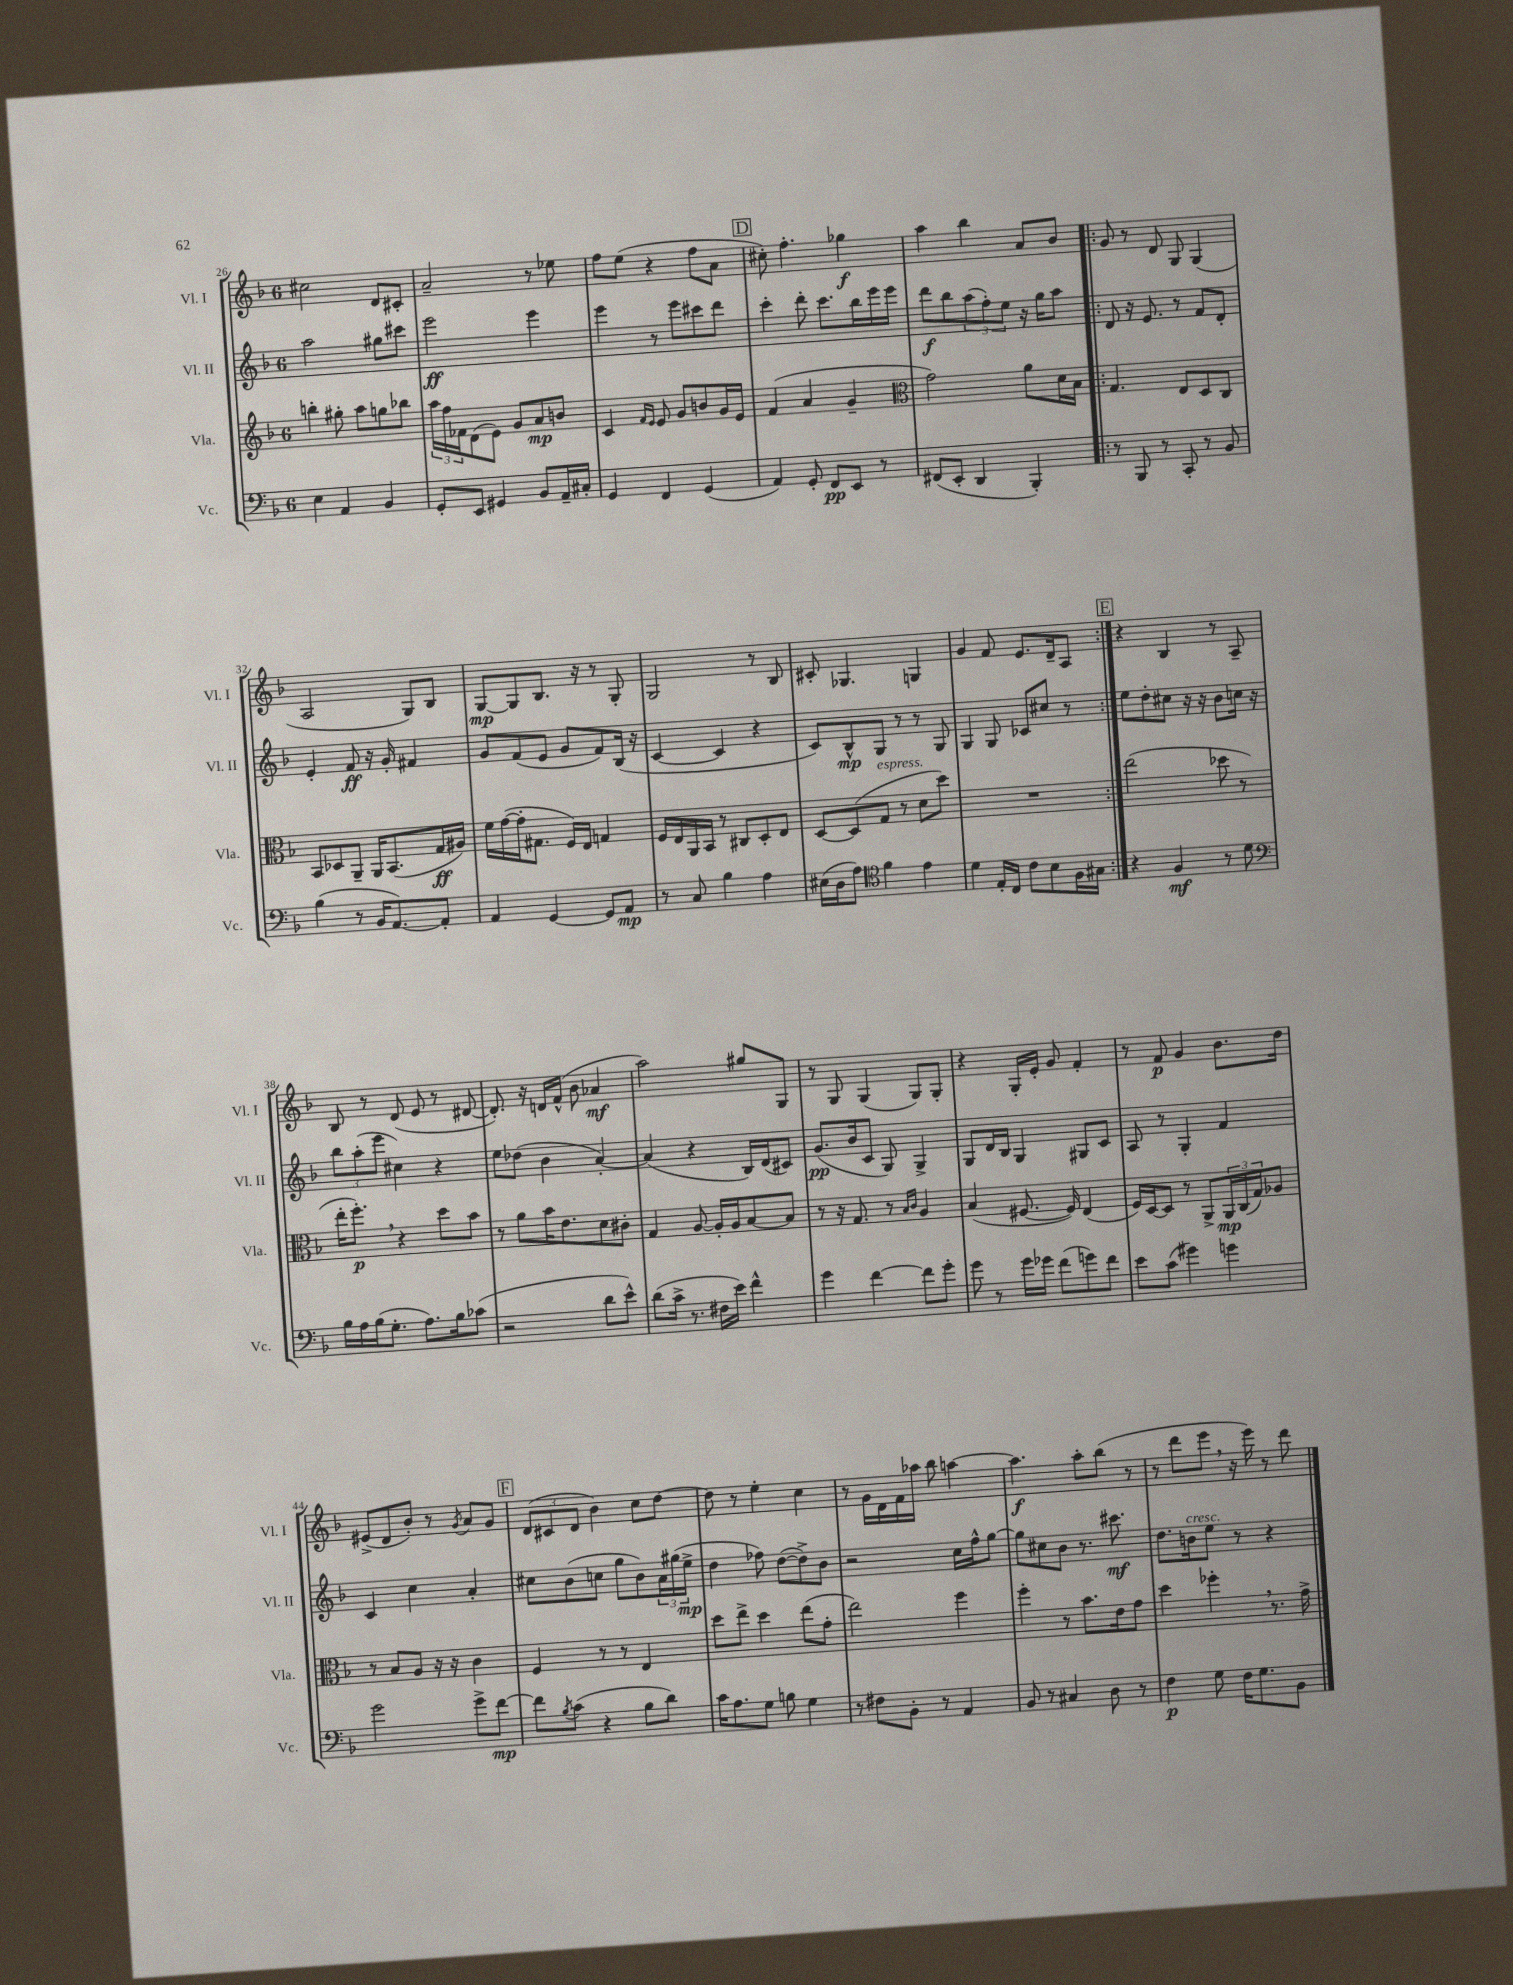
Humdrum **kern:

**kern	**dynam	**kern	**dynam	**kern	**dynam	**kern	**dynam
*part4	*part4	*part3	*part3	*part2	*part2	*part1	*part1
*staff4	*staff4	*staff3	*staff3	*staff2	*staff2	*staff1	*staff1
*I"Vc.	*	*I"Vla.	*	*I"Vl. II	*	*I"Vl. I	*
*I'Vc.	*	*I'Vla.	*	*I'Vl. II	*	*I'Vl. I	*
*clefF4	*	*clefG2	*	*clefG2	*	*clefG2	*
*k[b-]	*	*k[b-]	*	*k[b-]	*	*k[b-]	*
*M6/8	*	*M6/8	*	*M6/8	*	*M6/8	*
=26	=26	=26	=26	=26	=26	=26	=26
4E\	.	4bbn'\	.	2aa\	.	2cc#X\	.
4AA/	.	8gg#X'\	.	.	.	.	.
.	.	8aa\L	.	.	.	.	.
4BB-/	.	8ggn\	.	8gg#X\L	.	8d/L	.
.	.	8bb-X\J	.	8ccc#X\J	.	8c#X'/J	.
=27	=27	=27	=27	=27	=27	=27	=27
8GG'/L	.	24aa\LL	.	2eee\	ff	2a~/	.
.	.	24ff\	.	.	.	.	.
.	.	24f-X\J	.	.	.	.	.
8EE/J	.	(8d\	.	.	.	.	.
4GG#X/	.	8e\J)	.	.	.	.	.
.	.	8g/L	.	.	.	.	.
8BB-/L	.	8a/	mp	4eee\	.	8r	.
16AA~/L	.	8bn/J	.	.	.	8ee-X\	.
16C#X'/JJ	.	.	.	.	.	.	.
=28	=28	=28	=28	=28	=28	=28	=28
4GG/	.	4c/	.	4eee\	.	8ff\L	.
.	.	.	.	.	.	(8ee\J	.
.	.	16qqf/LL	.	.	.	.	.
.	.	16qqe/JJ	.	.	.	.	.
4FF/	.	8e/	.	8r	.	4r	.
.	.	8g/L	.	8eee\L	.	.	.
(4GG/	.	8bn/	.	8ccc#X\	.	8ff\L	.
.	.	16g/L	.	8ddd\J	.	8a\J	.
.	.	16e/JJ	.	.	.	.	.
!!LO:REH:place=s1:t=D
=29	=29	=29	=29	=29	=29	=29	=29
4AA/)	.	(4f/	.	4ccc'\	.	8cc#X'\)	.
.	.	.	.	.	.	4.ff'\	.
8GG'/	.	4a/	.	8ddd'\	.	.	.
8FF/L	pp	.	.	8.ccc\L	.	.	.
8EE/J	.	4g~/	.	.	.	4gg-X\	f
.	.	.	.	16bb-\L	.	.	.
8r	.	.	.	16eee\	.	.	.
.	.	.	.	16eee\JJ	.	.	.
=30	=30	=30	=30	=30	=30	=30	=30
*	*	*clefC3	*	*	*	*	*
(8FF#X/L	.	2g\)	.	8ddd\L	f	4aa\	.
8EE'/J	.	.	.	8bb-\	.	.	.
4DD/	.	.	.	(12aa\	.	4bb-\	.
.	.	.	.	12ff'\)	.	.	.
.	.	.	.	12ee\J	.	.	.
4BBB-'/)	.	8a\L	.	16r	.	8a/L	.
.	.	.	.	16gg\KL	.	.	.
.	.	16d\L	.	8aa\J	.	8b-/J	.
.	.	16B-\JJ	.	.	.	.	.
=31!|:	=31!|:	=31!|:	=31!|:	=31!|:	=31!|:	=31!|:	=31!|:
8r	.	4.G/	.	8d/	.	8g/	.
8BBB-/	.	.	.	16r	.	8r	.
.	.	.	.	8.e/	.	.	.
8r	.	.	.	.	.	8d/	.
8CC'/	.	8E/L	.	8r	.	8G/	.
8r	.	8D/	.	8f/L	.	(4G/	.
8BB-/	.	8C/J	.	8d'/J	.	.	.
!!LO:LB:g=z
=32	=32	=32	=32	=32	=32	=32	=32
(4B-\	.	8BB-/L	.	4e'/	.	2A/	.
.	.	8D-X/	.	.	.	.	.
8r	.	8AA~/J	.	8f/	ff	.	.
16BB-/KL	.	16AA/KL	.	16r	.	.	.
[8.AA/)	.	(8.BB-/	.	16g'/	.	.	.
.	.	.	.	4f#X/	.	8G/L)	.
8AA'/J]	.	16G/L	ff	.	.	8B-/J	.
.	.	16A#X/JJ)	.	.	.	.	.
=33	=33	=33	=33	=33	=33	=33	=33
4AA/	.	16f\LL	.	8g/L	.	[8G/L	mp
.	.	([16g\	.	.	.	.	.
.	.	16g'\J]	.	(8f/	.	8G/]	.
.	.	8.G#X\J	.	.	.	.	.
[4GG/	.	.	.	8e/J	.	8.B-/J	.
.	.	16F/LL)	.	8g/L	.	.	.
.	.	16E/JJ	.	.	.	16r	.
8GG/L]	.	4Gn/	.	8f/)	.	8r	.
8AA/J	mp	.	.	(16B-/Jk	.	8G'/	.
.	.	.	.	16r	.	.	.
=34	=34	=34	=34	=34	=34	=34	=34
8r	.	16F/LL	.	[4c/	.	2G/	.
.	.	16E/	.	.	.	.	.
8C/	.	16AA/	.	.	.	.	.
.	.	16BB-/JJ	.	.	.	.	.
4B-\	.	8r	.	4c/]	.	.	.
.	.	8C#X/L	.	.	.	.	.
4A\	.	8D'/	.	4r	.	8r	.
.	.	8E/J	.	.	.	8B-/	.
=35	=35	=35	=35	=35	=35	=35	=35
(16E#X\LL	.	[8D/L	.	8c/L)	.	8c#X'/	.
16D\J	.	.	.	.	.	.	.
8A\J)	.	(8D/]	.	8B-^^/	mp	4.G-X/	.
*clefC4	*	*	*	*	*	*	*
!	!	!LO:TX:a:i:t=espress.	!	!	!	!	!
4f\	.	8G/J	.	8G/J	.	.	.
.	.	8r	.	8r	.	.	.
4e\	.	8d\L	.	8r	.	4Gn/	.
.	.	8dd\J)	.	8G/	.	.	.
=36	=36	=36	=36	=36	=36	=36	=36
4d\	.	2.r	.	4G/	.	4g/	.
16E'/LL	.	.	.	8G/	.	8f/	.
16C/JJ	.	.	.	.	.	.	.
8c\L	.	.	.	8c-X/L	.	8.e/L	.
8B-\	.	.	.	8cc#X/J	.	.	.
.	.	.	.	.	.	16d~/k	.
16F\L	.	.	.	8r	.	8A/J	.
16G#X\JJ	.	.	.	.	.	.	.
!!LO:REH:place=s1:t=E
=37:|!	=37:|!	=37:|!	=37:|!	=37:|!	=37:|!	=37:|!	=37:|!
4r	.	(2ee\	.	8ee\L	.	4r	.
.	.	.	.	8dd'\	.	.	.
4F/	mf	.	.	8cc#X\J	.	4B-/	.
.	.	.	.	16r	.	.	.
.	.	.	.	16r	.	.	.
8r	.	8dd-X\	.	8b-\L	.	8r	.
8d\	.	8r	.	16ccn\Jk	.	8A~/	.
.	.	.	.	16r	.	.	.
!!LO:LB:g=z
=38	=38	=38	=38	=38	=38	=38	=38
*clefF4	*	*	*	*	*	*	*
16B-\LL	.	16ee'\KL	.	12bb-\L	.	8B-/	.
16A\	.	8.ff',\J)	p	.	.	.	.
.	.	.	.	(12aa'\	.	.	.
(16B-\J	.	.	.	.	.	8r	.
.	.	.	.	12eee\J	.	.	.
8.G'\J	.	.	.	.	.	.	.
.	.	4r	.	4cc#X\)	.	(8d/	.
8.A\L)	.	.	.	.	.	8e/	.
.	.	8dd\L	.	4r	.	8r	.
16B-\k	.	.	.	.	.	.	.
(8c-X\J	.	8b-\J	.	.	.	[8d#X/	.
=39	=39	=39	=39	=39	=39	=39	=39
2r	.	8r	.	8ee\L	.	8.d#'/])	.
.	.	8a\L	.	(8dd-X\J	.	.	.
.	.	.	.	.	.	16r	.
.	.	16b-\K	.	4b-\	.	16dn/LL	.
.	.	8.e\	.	.	.	(16f^^/JJ	.
.	.	.	.	.	.	8b-\	.
8d\L	.	8d\	.	[4a'/)	.	4a-X/	mf
8e^^\J)	.	8c#X'\J	.	.	.	.	.
=40	=40	=40	=40	=40	=40	=40	=40
(8d\L	.	4G/	.	(4a/]	.	2aa\)	.
16c^\Jk	.	.	.	.	.	.	.
8.r	.	.	.	.	.	.	.
.	.	[8A/	.	4r	.	.	.
16F#X\LL	.	16A'/LL]	.	.	.	.	.
16e\JJ)	.	16A/J	.	.	.	.	.
4f^^\	.	[8B-/	.	16B-/LL)	.	8gg#X/L	.
.	.	.	.	(16d/J	.	.	.
.	.	8B-/J]	.	8c#X/J)	.	8G/J	.
=41	=41	=41	=41	=41	=41	=41	=41
4g\	.	8r	.	(8.g/L	pp	8r	.
.	.	16r	.	.	.	8G/	.
.	.	8.G/	.	16b-/k	.	.	.
[4f\	.	.	.	8c/J	.	(4G/	.
.	.	8r	.	8G/)	.	.	.
.	.	16qqB-/LL	.	.	.	.	.
.	.	16qqc/JJ	.	.	.	.	.
8f\L]	.	4A/	.	4G^/	.	8G/L)	.
8g'\J	.	.	.	.	.	8G'/J	.
=42	=42	=42	=42	=42	=42	=42	=42
8g\	.	(4B-/	.	8G/L	.	4r	.
8r	.	.	.	16d/L	.	.	.
.	.	.	.	16B-/JJ	.	.	.
16g\LL	.	[8.F#X/	.	4G/	.	16G'/LL	.
16g-X\JJ	.	.	.	.	.	16e'/JJ	.
(8f\L	.	.	.	.	.	8g/	.
.	.	16F#/])	.	.	.	.	.
8gn\)	.	(4E/	.	8G#X/L	.	4f'/	.
8f\J	.	.	.	8c/J	.	.	.
=43	=43	=43	=43	=43	=43	=43	=43
8e\L	.	16F/LL)	.	8A/	.	8r	.
.	.	[16D/J	.	.	.	.	.
(8c\J	.	8D/J]	.	8r	.	8f/	p
4g#X\)	.	8r	.	4G'/	.	4g/	.
.	.	8AA^/L	.	.	.	.	.
4gn\	.	24AA/L	mp	4f/	.	8.b-\L	.
.	.	(24C/	.	.	.	.	.
.	.	24G/J)	.	.	.	.	.
.	.	8A-X/J	.	.	.	.	.
.	.	.	.	.	.	16dd\Jk	.
!!LO:LB:g=z
=44	=44	=44	=44	=44	=44	=44	=44
2g\	.	8r	.	4c/	.	(8e#X^/L	.
.	.	8B-/L	.	.	.	8d/	.
.	.	8A/J	.	4cc\	.	8b-'/J)	.
.	.	16r	.	.	.	8r	.
.	.	16r	.	.	.	.	.
.	.	.	.	.	.	8qg/	.
8g^\L	.	4c\	.	4a'/	.	8a/L	.
[8f\J	mp	.	.	.	.	8g/J	.
!!LO:REH:place=s1:t=F
=45	=45	=45	=45	=45	=45	=45	=45
8f\L]	.	4F/	.	8cc#X\L	.	(12d/L	.
.	.	.	.	.	.	12c#X/	.
8qB-/	.	.	.	.	.	.	.
(8c\J	.	.	.	(8b-\	.	.	.
.	.	.	.	.	.	12d/J	.
4r	.	8r	.	8ccn\J	.	4b-\)	.
.	.	8r	.	8gg\L	.	.	.
8B-\L	.	4E/	.	8b-\)	.	8cc\L	.
8d\J)	.	.	.	24a\L	.	[8dd\J	.
.	.	.	.	(24gg#X\	.	.	.
.	.	.	.	24ee^\JJ	mp	.	.
=46	=46	=46	=46	=46	=46	=46	=46
16c\KL	.	8dd\L	.	4dd\	.	8dd\]	.
8.A\	.	.	.	.	.	.	.
.	.	8ee^\J	.	.	.	8r	.
8G\J	.	4dd\	.	8ff-X\)	.	4ee'\	.
8Bn\	.	.	.	([8dd\L	.	.	.
4G\	.	(8ee\L	.	8dd^\])	.	4cc\	.
.	.	8g'\J	.	8b-\J	.	.	.
=47	=47	=47	=47	=47	=47	=47	=47
8r	.	2ee\)	.	2r	.	8r	.
8F#X\L	.	.	.	.	.	16g\LL	.
.	.	.	.	.	.	16d\	.
8BB-'\J	.	.	.	.	.	16f\	.
.	.	.	.	.	.	16aa-X\JJ	.
8r	.	.	.	.	.	8bb-\	.
4AA/	.	4ff\	.	16cc\LL	.	[4aan\	.
.	.	.	.	16ff^^\J	.	.	.
.	.	.	.	[8gg\J	.	.	.
=48	=48	=48	=48	=48	=48	=48	=48
8BB-/	.	4ff'\	.	8gg\L]	.	4.aa\]	f
8r	.	.	.	8cc#X\	.	.	.
4C#X/	.	8r	.	8b-\J	.	.	.
.	.	8.b-\L	.	8.r	.	8aa'\L	.
8D\	.	.	.	.	.	(8bb-\J	.
.	.	16e\k	.	8.ccc#X\	mf	.	.
8r	.	8g\J	.	.	.	8r	.
=49	=49	=49	=49	=49	=49	=49	=49
4F\	p	4dd\	.	8.dd\L	.	8r	.
.	.	.	.	.	.	8ddd\L	.
!	!	!	!	!LO:TX:a:i:t=cresc.	!	!	!
.	.	.	.	16bn\k	.	.	.
8G\	.	4ff-X',\	.	8ee\J	.	8eee,\J	.
16F\KL	.	.	.	8r	.	16r	.
8.G\	.	.	.	.	.	16eee\)	.
.	.	8.r	.	4r	.	8r	.
8BB-\J	.	.	.	.	.	8ddd\	.
.	.	16g^\	.	.	.	.	.
==	==	==	==	==	==	==	==
*-	*-	*-	*-	*-	*-	*-	*-
